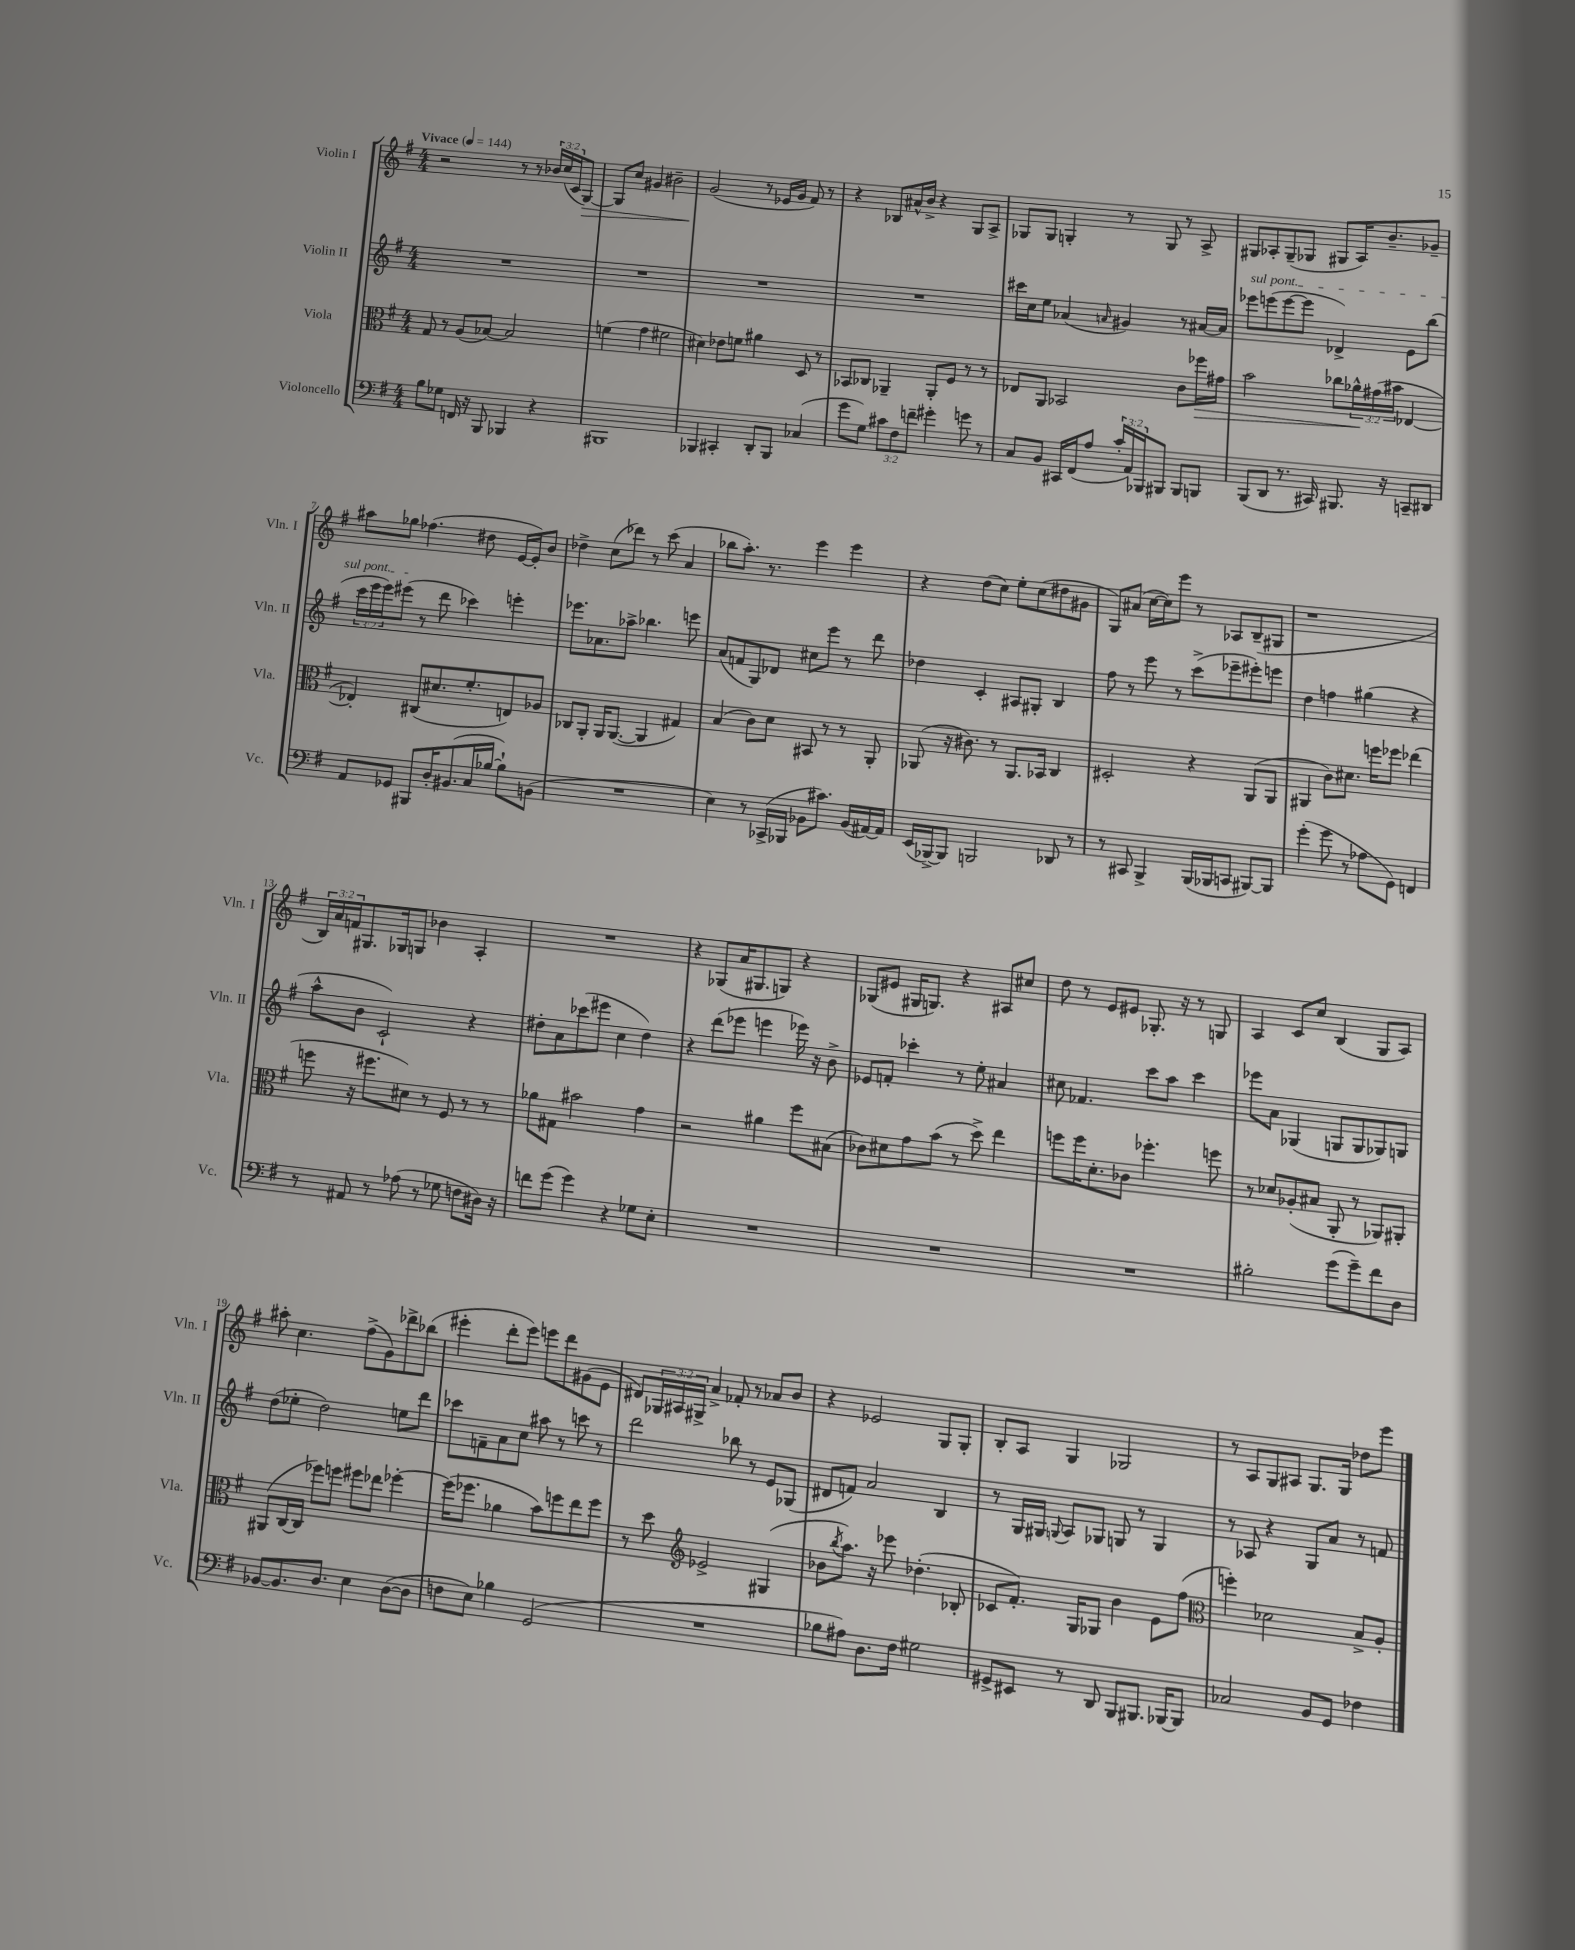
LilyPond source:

<<
\new StaffGroup <<
\new Staff = "s0" \with { instrumentName = "Violin I" shortInstrumentName = "Vln. I" } {
    \clef treble \key g \major \numericTimeSignature \time 4/4 \override Staff.TupletNumber.text = #tuplet-number::calc-fraction-text \tempo "Vivace" 4 = 144
    r2 r8 r8 \tuplet 3/2 { bes'16 c''16( c'16 } g8~\>) |
    g8 c''8 gis'4 bis'2-- |
    g'2\!( r8 ees'16 g'16 fis'8) r8 |
    r4 bes8 ais'16-^ b'16-> r4 g8 a8-> |
    ges8 ges8 g4-. r8 g8 r8 a8-> |
    gis8 aes8-. gis8--( ges8 gis8 aes16) b'8.-- ges'8-- |
    ais''8 ges''8 fes''4.( dis''8 e'16~ e'16-.) b'8 |
    des''4-> c''8( des'''8) r8 c'''8( a'4 |
    bes''8 a''8.-.) r8. e'''4 e'''4 |
    r4 d''8( c''8) e''8-. c''8( dis''8 gis'8 |
    g8) ais'8( c''16~ c''16) e'''8 r8 aes8 b8--( gis8 |
    r1 |
    \tuplet 3/2 { b16) a'16 f'16 } gis8. ges16 g8 bes'4 a4-. |
    R1 |
    r4 ges8( a'16 gis8. g8) r4 |
    ges8( eis'8 gis16 g8.) r4 ais8 cis''8 |
    d''8 r8 e'8 eis'8 ges8.-. r16 r8 g8 |
    a4 c'8 c''8 b4( g8 a8) |
    ais''8-. c''4. fis''8->( g'8) des'''8-> bes''8( |
    eis'''4-. d'''8-. eis'''8) e'''8 d'''8 gis'8( e'8 |
    dis'8) \tuplet 3/2 { ges16 ais16 gis16-> } a'4-> fes'8-. r8 aes'8 b'8 |
    r4 ees'2 g8 g8-. |
    b8-. a8 g4 ges2 |
    r8 a8 g8 ais8 g8. g16 des''8 e'''8 \bar "|." |
}
\new Staff = "s1" \with { instrumentName = "Violin II" shortInstrumentName = "Vln. II" } {
    \clef treble \key g \major \numericTimeSignature \time 4/4 \override Staff.TupletNumber.text = #tuplet-number::calc-fraction-text
    R1 |
    R1 |
    R1 |
    R1 |
    cis'''16 c''16 e''8 aes'4( \grace { a'16 } gis'4) r8 ais'16~ ais'16 |
    \once \override TextSpanner.bound-details.left.text = \markup { \italic "sul pont." } ees'''8\startTextSpan e'''8( e'''8~ e'''8 des'4->) e'8 b''8( |
    \tuplet 3/2 { c'''16 e'''16 e'''16) } eis'''8\stopTextSpan( r8 d'''8 ces'''4) e'''4-. |
    ees'''8. aes'8. aes''8-> bes''4. e'''8 |
    a'8( f'8 g8) des'8 cis''8 e'''8 r8 d'''8 |
    des''4 c'4-. ais8 gis8-. b4 |
    fis''8 r8 e'''8 r8 c'''8->( ees'''8-- eis'''8-.) e'''8 |
    d''4 f''4 gis''4( r4 |
    a''8-^ b'8 c'2-!) r4 |
    dis''8-. a'8 ces'''8( eis'''8 c''4 dis''4) |
    r4 d'''8( ees'''8 e'''4 ees'''16) r16 b'8-> |
    ees'8 f'8-. ces'''4-. r8 e''8-. ais'4 |
    cis''8 fes'4. c'''8 a''8 c'''4 |
    ees'''8 a'8 ges4( g8 g8 ges8) g8 |
    d''8( ees''8-. d''2) e''8 d'''8 |
    ces'''8 f'8-- a'8 c''8 ais''8 r8 c'''8 r8 |
    d'''2 bes''8 r8 e'8 ges8( |
    dis'8 f'8) a'2 b4 |
    r8 g16 gis16 \appoggiatura { g8 } a8 ges8 g8 r8 g4 |
    r8 aes8 r4 g8 a'8 r8 f'8 \bar "|." |
}
\new Staff = "s2" \with { instrumentName = "Viola" shortInstrumentName = "Vla." } {
    \clef alto \key g \major \numericTimeSignature \time 4/4 \override Staff.TupletNumber.text = #tuplet-number::calc-fraction-text
    g8 r8 a8( bes8~) bes2 |
    f'4( g'4 fis'2 |
    dis'4) ees'8 f'8 ais'4 d8 r8 |
    bes,8 ces8 aes,4-- aes,8-. fis8 r8 r8 |
    ees8 a,8 bes,2 c'8 fes''16\> gis'16 |
    b'2 ces''8 \tuplet 3/2 { aes'16-^\! gis'16( bis'16 } ees4~ |
    ees4-.) cis8( dis'8. fis'8.-. e8) aes8 |
    ces8 a,8-. a,16 a,8.~( a,4 gis4) |
    b4( c'8) d'8 bis,8 r8 r8 a,8-. |
    aes,8( r16 cis'8.) r8 aes,8. bes,16 c4 |
    dis2-. r4 a,8( a,8 |
    ais,4 c'8) dis'8. f''16 fes''8 ees''4( |
    f''8 r16 fis''8. dis'8) r8 fis8 r8 r8 |
    aes'8 gis8 bis'2 g'4 |
    r2 ais'4 fis''8 bis8( |
    ces'8) dis'8 g'8 b'8( r8 d''8->) e''4 |
    f''8 f''16 d'8.-. ces'8 fes''4.-. f''8 |
    r8 des'8 aes8-.( bis8 a,8-. r8 aes,8) ais,8-. |
    ais,8( c16~ c16 fes''8) f''8 fis''8 ees''8 fes''4~-. |
    fes''16( fes''8. aes'4 b'8) f''8 e''8 f''8 |
    r8 d''8 \clef treble ees'2-> gis4( |
    bes'8 \acciaccatura { b''8 } a''8.) r16 ees'''8 des''4.-.( bes8-. |
    ces'8 fis'8.-.) g16 ges8 b'4 e'8 fis''8( |
    \clef alto f''4-.) des'2 b8-> a8-. \bar "|." |
}
\new Staff = "s3" \with { instrumentName = "Violoncello" shortInstrumentName = "Vc." } {
    \clef bass \key g \major \numericTimeSignature \time 4/4 \override Staff.TupletNumber.text = #tuplet-number::calc-fraction-text
    b8 ges8 f,16 r16 b,,8 bes,,4 r4 |
    bis,,1 |
    bes,,4 cis,4-. d,8-. bes,,8 ces4( |
    g'8 g8) \tuplet 3/2 { cis'8 fis8 f'8-- } gis'4-. g'8 r8 |
    c8 b,8 cis,16 fis,16( a8 \tuplet 3/2 { c'16-. a,16) bes,,16 } bis,,8 bis,,8 b,,8 |
    b,,8( d,8 r8. cis,16) bis,,8. r16 c,8-- dis,8 |
    a,8 ges,8 bis,,8 d16-. bis,8.( c16 bes16~ bes8-!) b,8( |
    R1 |
    e4) r8 ces,16->( bes,,16 bes,8 cis'8.) bes,16( ais,16~) ais,16 |
    e,16( bes,,16~->) bes,,8 b,,2 des,8 r8 |
    r8 cis,8 b,,4-> b,,16( bes,,16 c,8 bis,,8~) bis,,8 |
    g'4-.( g'8 r8 aes8 g,8) f,4 |
    r8 ais,8 r8 aes8( r8 ges8 f8 dis16) r16 |
    f'8 g'8( g'4) r4 ges8 e8-. |
    R1 |
    R1 |
    R1 |
    bis2-. g'8( g'8--) fis'8 d8 |
    bes,8~ bes,8. d8. e4 d8~( d8 |
    f8 e8) bes4 g,2( |
    R1 |
    bes8 ais8) d8. fis16 gis2 |
    gis,8-> eis,8 r8 d,8 b,,8 bis,,8. bes,,16~ bes,,8 |
    ces2 b,8 g,8 fes4 \bar "|." |
}
>>
>>
